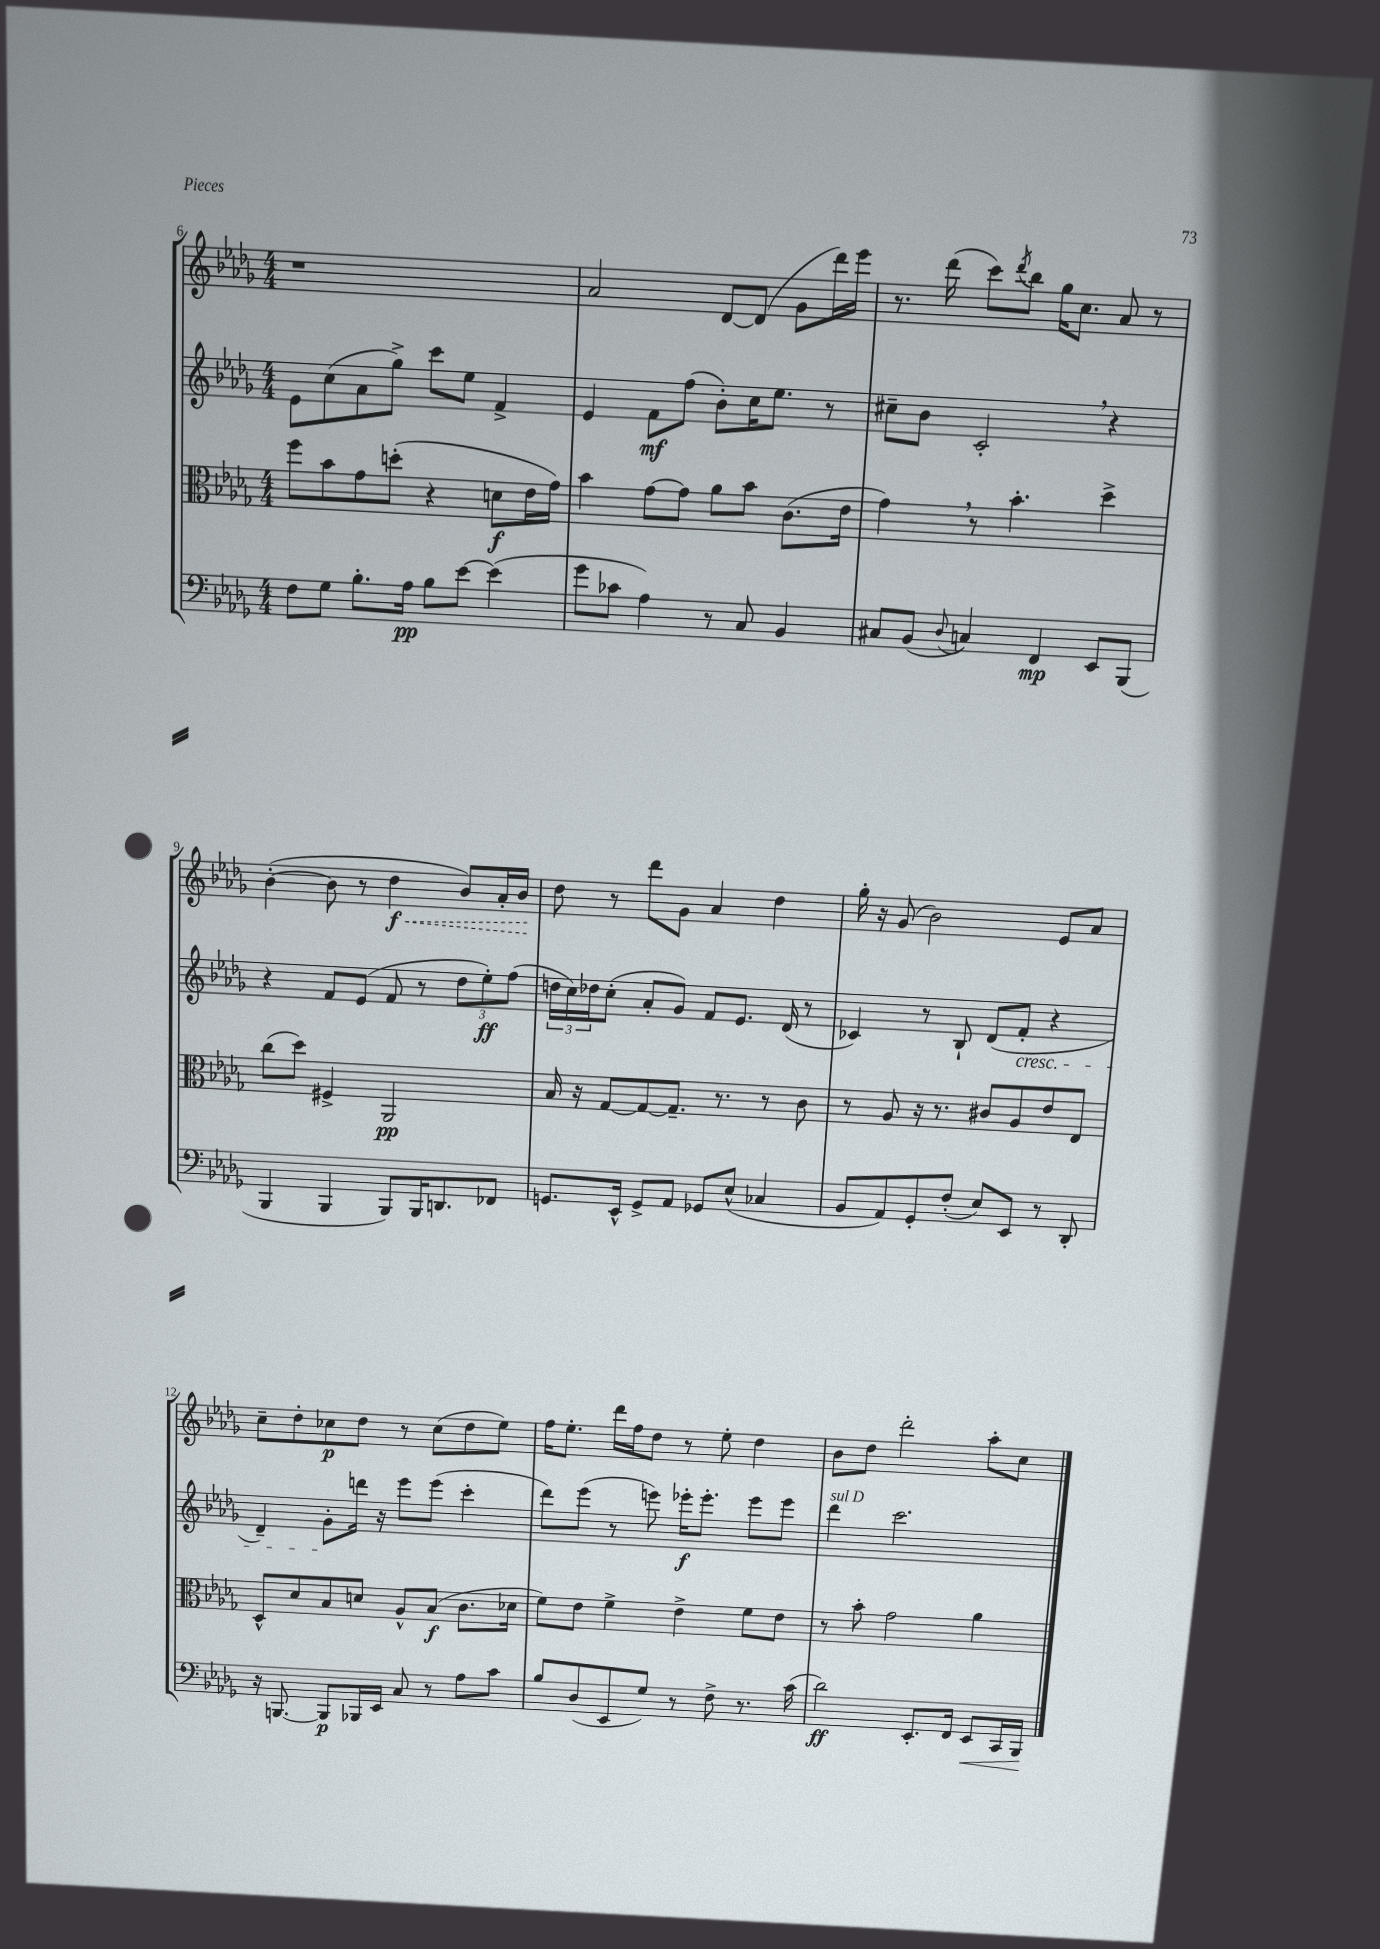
<<
\new StaffGroup <<
\new Staff = "s0" {
    \clef treble \key des \major \numericTimeSignature \time 4/4
    r1 |
    aes'2 des'8~ des'8( ges'8 des'''16) ees'''16 |
    r8. des'''16( c'''8) \acciaccatura { des'''8 } bes''8 ges''16 c''8. aes'8 r8 |
    bes'4~-.( bes'8 r8 \once \override Hairpin.style = #'dashed-line des''4\f\< bes'8) aes'16-. bes'16\! |
    des''8 r8 des'''8 ges'8 aes'4 des''4 |
    ges''16-. r16 ges'8( bes'2) ees'8 aes'8 |
    c''8-- des''8-. ces''8\p des''8 r8 ces''8( des''8 ees''8) |
    f''16 ees''8.-. des'''16 f''16 des''8 r8 ees''8-. des''4 |
    bes'8 des''8 des'''2-. aes''8-. c''8 \bar "|." |
}
\new Staff = "s1" {
    \clef treble \key des \major \numericTimeSignature \time 4/4
    ees'8 c''8( aes'8 ges''8->) c'''8 ees''8 f'4-> |
    ees'4 f'8\mf f''8( bes'8-.) c''16 ees''8. r8 |
    cis''8-- bes'8 c'2-. \breathe r4 |
    r4 f'8 ees'8( f'8 r8 \tuplet 3/2 { des''8 ees''8-.\ff) f''8( } |
    \tuplet 3/2 { d''16 c''16) des''16 } c''8-.( aes'8-. ges'8) f'8 ees'8. des'16( r8 |
    ces'4) r8 bes8-! des'8( f'8-.\cresc r4 |
    des'4--) ges'8-.\! d'''16 r16 ees'''8 ees'''8( c'''4-. |
    des'''8) ees'''8( r8 e'''8) ees'''16-.\f ees'''8.-. ees'''8 ees'''8 |
    des'''4^\markup { \italic "sul D" } c'''2. \bar "|." |
}
\new Staff = "s2" {
    \clef alto \key des \major \numericTimeSignature \time 4/4
    f''8 bes'8 ges'8 d''8-.( r4 d'8\f ees'16 ges'16) |
    bes'4 ges'8~ ges'8 aes'8 bes'8 c'8.( ees'16 |
    ges'4) \breathe r8 bes'4.-. des''4-> |
    c''8( des''8) fis4-> aes,2\pp |
    bes16 r16 ges8~ ges8~ ges8.-- r8. r8 c'8 |
    r8 aes8 r16 r8. cis'8 aes8 ees'8 ees8 |
    des8-^ des'8 bes8 d'8 aes8-^ bes8\f( c'8. des'16 |
    f'8) ees'8 f'4-> ees'4-> f'8 ees'8 |
    r8 bes'8-. ges'2 aes'4 \bar "|." |
}
\new Staff = "s3" {
    \clef bass \key des \major \numericTimeSignature \time 4/4
    f8 ges8 bes8.-. aes16\pp bes8 ees'8~ ees'4( |
    ges'8 ces'8 aes4) r8 c8 bes,4 |
    cis8 bes,8( \appoggiatura { des8 } c4) f,4\mp ees,8 bes,,8( |
    bes,,4 bes,,4 bes,,8) bes,,16 d,8. fes,8 |
    g,8. ees,16-^ g,8-> aes,8 ges,8 ees8-^( ces4 |
    bes,8 aes,8) ges,8-. f8-.( ees8) ees,8 r8 des,8-. |
    r16 b,,8.~ b,,8\p bes,,16 ees,16 c8 r8 aes8 c'8 |
    bes8 des8( ees,8 ges8) r8 f8-> r8. c'16( |
    des'2\ff) ees,8.-. f,16 ees,8\< c,16 bes,,16\! \bar "|." |
}
>>
>>
\layout { \context { \Score currentBarNumber = #6 } }
